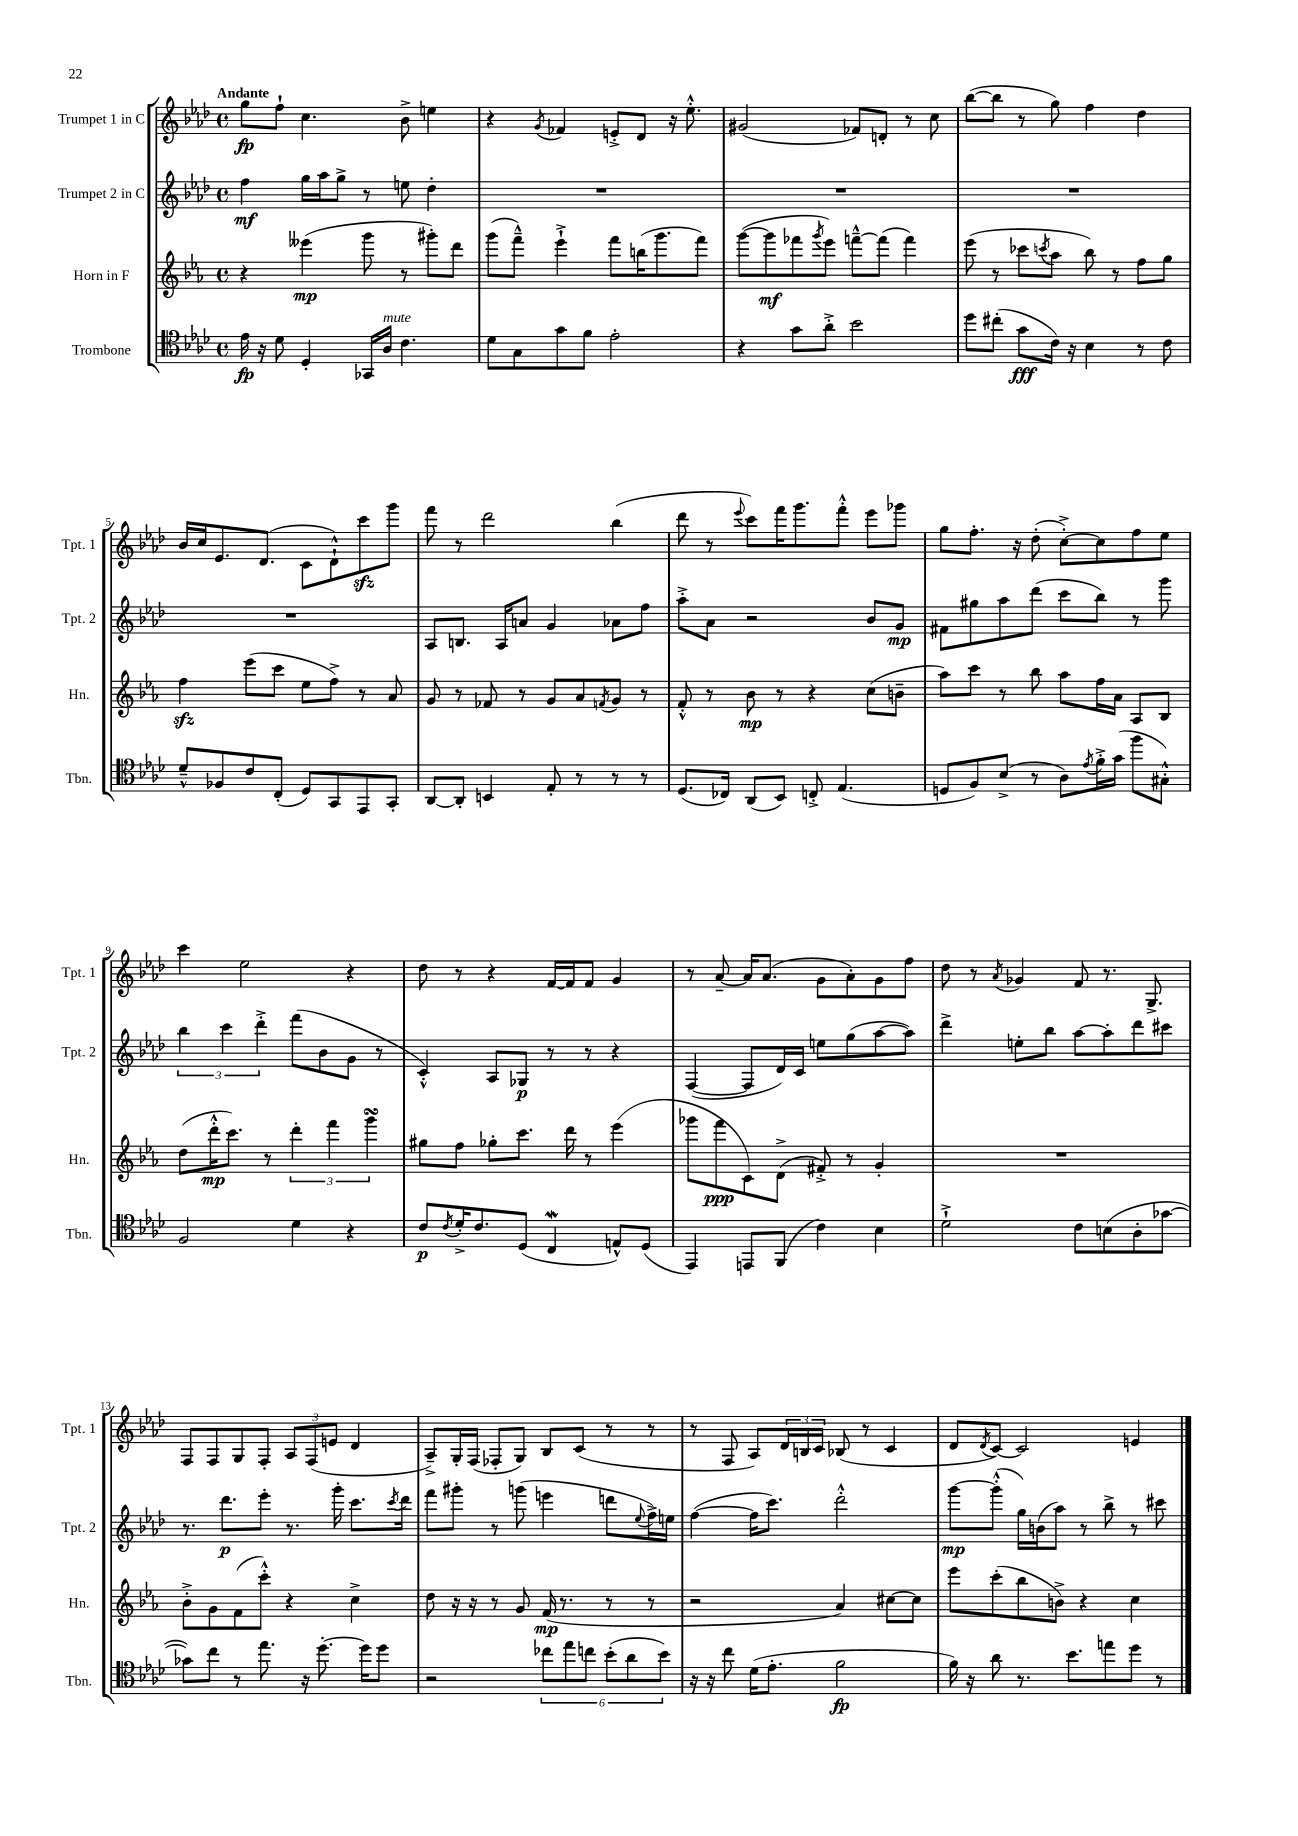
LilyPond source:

<<
\new StaffGroup <<
\new Staff = "s0" \with { instrumentName = "Trumpet 1 in C" shortInstrumentName = "Tpt. 1" } {
    \clef treble \key aes \major \defaultTimeSignature \time 4/4 \tempo "Andante"
    g''8\fp f''8-! c''4. bes'8-> e''4 |
    r4 \acciaccatura { g'8 } fes'4 e'8-.-> des'8 r16 ees''8.-.-^ |
    gis'2( fes'8) d'8-. r8 c''8 |
    bes''8~( bes''8 r8 g''8) f''4 des''4 |
    bes'16 c''16 ees'8. des'8.( c'8 des'8-!-^) c'''8\sfz g'''8 |
    f'''8 r8 des'''2 bes''4( |
    des'''8 r8 \appoggiatura { ees'''8 } c'''8) f'''16 g'''8. f'''8-.-^ ees'''8 ges'''8 |
    g''8 f''8.-. r16 des''8-.( c''8~-.->) c''8 f''8 ees''8 |
    c'''4 ees''2 r4 |
    des''8 r8 r4 f'16~ f'16 f'8 g'4 |
    r8 aes'8~-- aes'16 aes'8.( g'8 aes'8-.) g'8 f''8 |
    des''8 r8 \acciaccatura { aes'8 } ges'4 f'8 r8. g8.-> |
    f8 f8 g8 f8-. \tuplet 3/2 { aes8 f8( e'8 } des'4 |
    aes8--->) g16-. f16( fes8-. g8) bes8 c'8( r8 r8 |
    r8 f8 aes8) \tuplet 3/2 { des'16 b16 c'16 } bes8( r8 c'4 |
    des'8 \acciaccatura { des'8 } c'8~) c'2 e'4 \bar "|." |
}
\new Staff = "s1" \with { instrumentName = "Trumpet 2 in C" shortInstrumentName = "Tpt. 2" } {
    \clef treble \key aes \major \defaultTimeSignature \time 4/4
    f''4\mf g''16 aes''16 g''8-> r8 e''8 des''4-. |
    R1 |
    R1 |
    R1 |
    R1 |
    aes8 b8. aes16 a'8 g'4 aes'8 f''8 |
    aes''8-.-> aes'8 r2 bes'8 g'8\mp |
    fis'8 gis''8 aes''8 des'''8( c'''8 bes''8) r8 g'''8 |
    \tuplet 3/2 { bes''4 c'''4 des'''4-.-> } f'''8( bes'8 g'8 r8 |
    c'4-.-^) aes8 ges8\p r8 r8 r4 |
    f4~( f8 des'16) c'16 e''8 g''8( aes''8~ aes''8) |
    des'''4-> e''8-. bes''8 aes''8~ aes''8-. des'''8 cis'''8 |
    r8. des'''8.\p ees'''8-. r8. g'''16-. c'''8. \acciaccatura { c'''8 } des'''16 |
    f'''8 gis'''8-. r8 g'''8( e'''4 d'''8 \appoggiatura { ees''8 } f''16->) e''16 |
    f''4~( f''16 c'''8.) des'''2-.-^ |
    g'''8~\mp g'''8-.-^( g''16) b'16( aes''8) r8 bes''8-> r8 cis'''8 \bar "|." |
}
\new Staff = "s2" \with { instrumentName = "Horn in F" shortInstrumentName = "Hn." } {
    \clef treble \key ees \major \defaultTimeSignature \time 4/4
    r4 eeses'''4\mp( g'''8 r8 gis'''8-.) d'''8 |
    g'''8( f'''8---^) ees'''4-!-> f'''8 b''16( g'''8. f'''8) |
    g'''8~( g'''8\mf fes'''8 \acciaccatura { g'''8 } ees'''8) f'''8~---^ f'''8( f'''4) |
    ees'''8( r8 ces'''8 \acciaccatura { c'''8 } aes''8 bes''8) r8 f''8 g''8 |
    f''4\sfz ees'''8( c'''8 ees''8 f''8->) r8 aes'8 |
    g'8 r8 fes'8 r8 g'8 aes'8 \acciaccatura { f'8 } g'8 r8 |
    f'8-.-^ r8 bes'8\mp r8 r4 c''8( b'8-- |
    aes''8) c'''8 r8 bes''8 aes''8 f''16 aes'16 aes8 bes8 |
    d''8( d'''16-.-^\mp c'''8.) r8 \tuplet 3/2 { d'''4-. f'''4 g'''4\turn } |
    gis''8 f''8 ges''8-. c'''8. d'''16 r8 ees'''4( |
    ges'''8 f'''8\ppp c'8) d'8->( fis'8-.->) r8 g'4-. |
    R1 |
    bes'8-.-> g'8 f'8( c'''8-.-^) r4 c''4-> |
    d''8 r16 r16 r8 g'8 f'16\mp( r8. r8 r8 |
    r2 aes'4) cis''8~ cis''8 |
    ees'''8 c'''8-.( bes''8 b'8->) r4 c''4 \bar "|." |
}
\new Staff = "s3" \with { instrumentName = "Trombone" shortInstrumentName = "Tbn." } {
    \clef tenor \key aes \major \defaultTimeSignature \time 4/4
    ees'16\fp r16 des'8 des4-. ges,16 aes16^\markup { \italic "mute" } c'4. |
    des'8 g8 g'8 f'8 ees'2-. |
    r4 g'8 aes'8-.-> bes'2 |
    des''8 cis''8-.( g'8\fff c'16) r16 bes4 r8 c'8 |
    des'8---^ fes8 c'8 c8-.( des8) g,8 ees,8 g,8-. |
    aes,8~ aes,8-. b,4 ees8-. r8 r8 r8 |
    des8.( ces16) aes,8( bes,8) c8-.-> ees4.( |
    d8 f8) bes8->( r8 aes8) \acciaccatura { ees'8 } f'16-.-> g'16( f''8 gis8-.-^) |
    f2 des'4 r4 |
    c'8\p \acciaccatura { c'8 } des'16-.-> c'8. des8( c4\mordent e8-^) des8( |
    ees,4) e,8 f,8( c'4) bes4 |
    des'2-!-> c'8 b8( aes8-. ges'8~ |
    ges'8) c''8 r8 ees''8. r16 des''8.~-. des''16 des''8 |
    r2 \tuplet 6/4 { ces''8 ees''8 c''8 bes'8-.( aes'8 bes'8) } |
    r16 r16 c''8 des'16( ees'8.-. f'2\fp |
    f'16) r16 aes'8 r8. bes'8. e''8 des''8 r8 \bar "|." |
}
>>
>>
